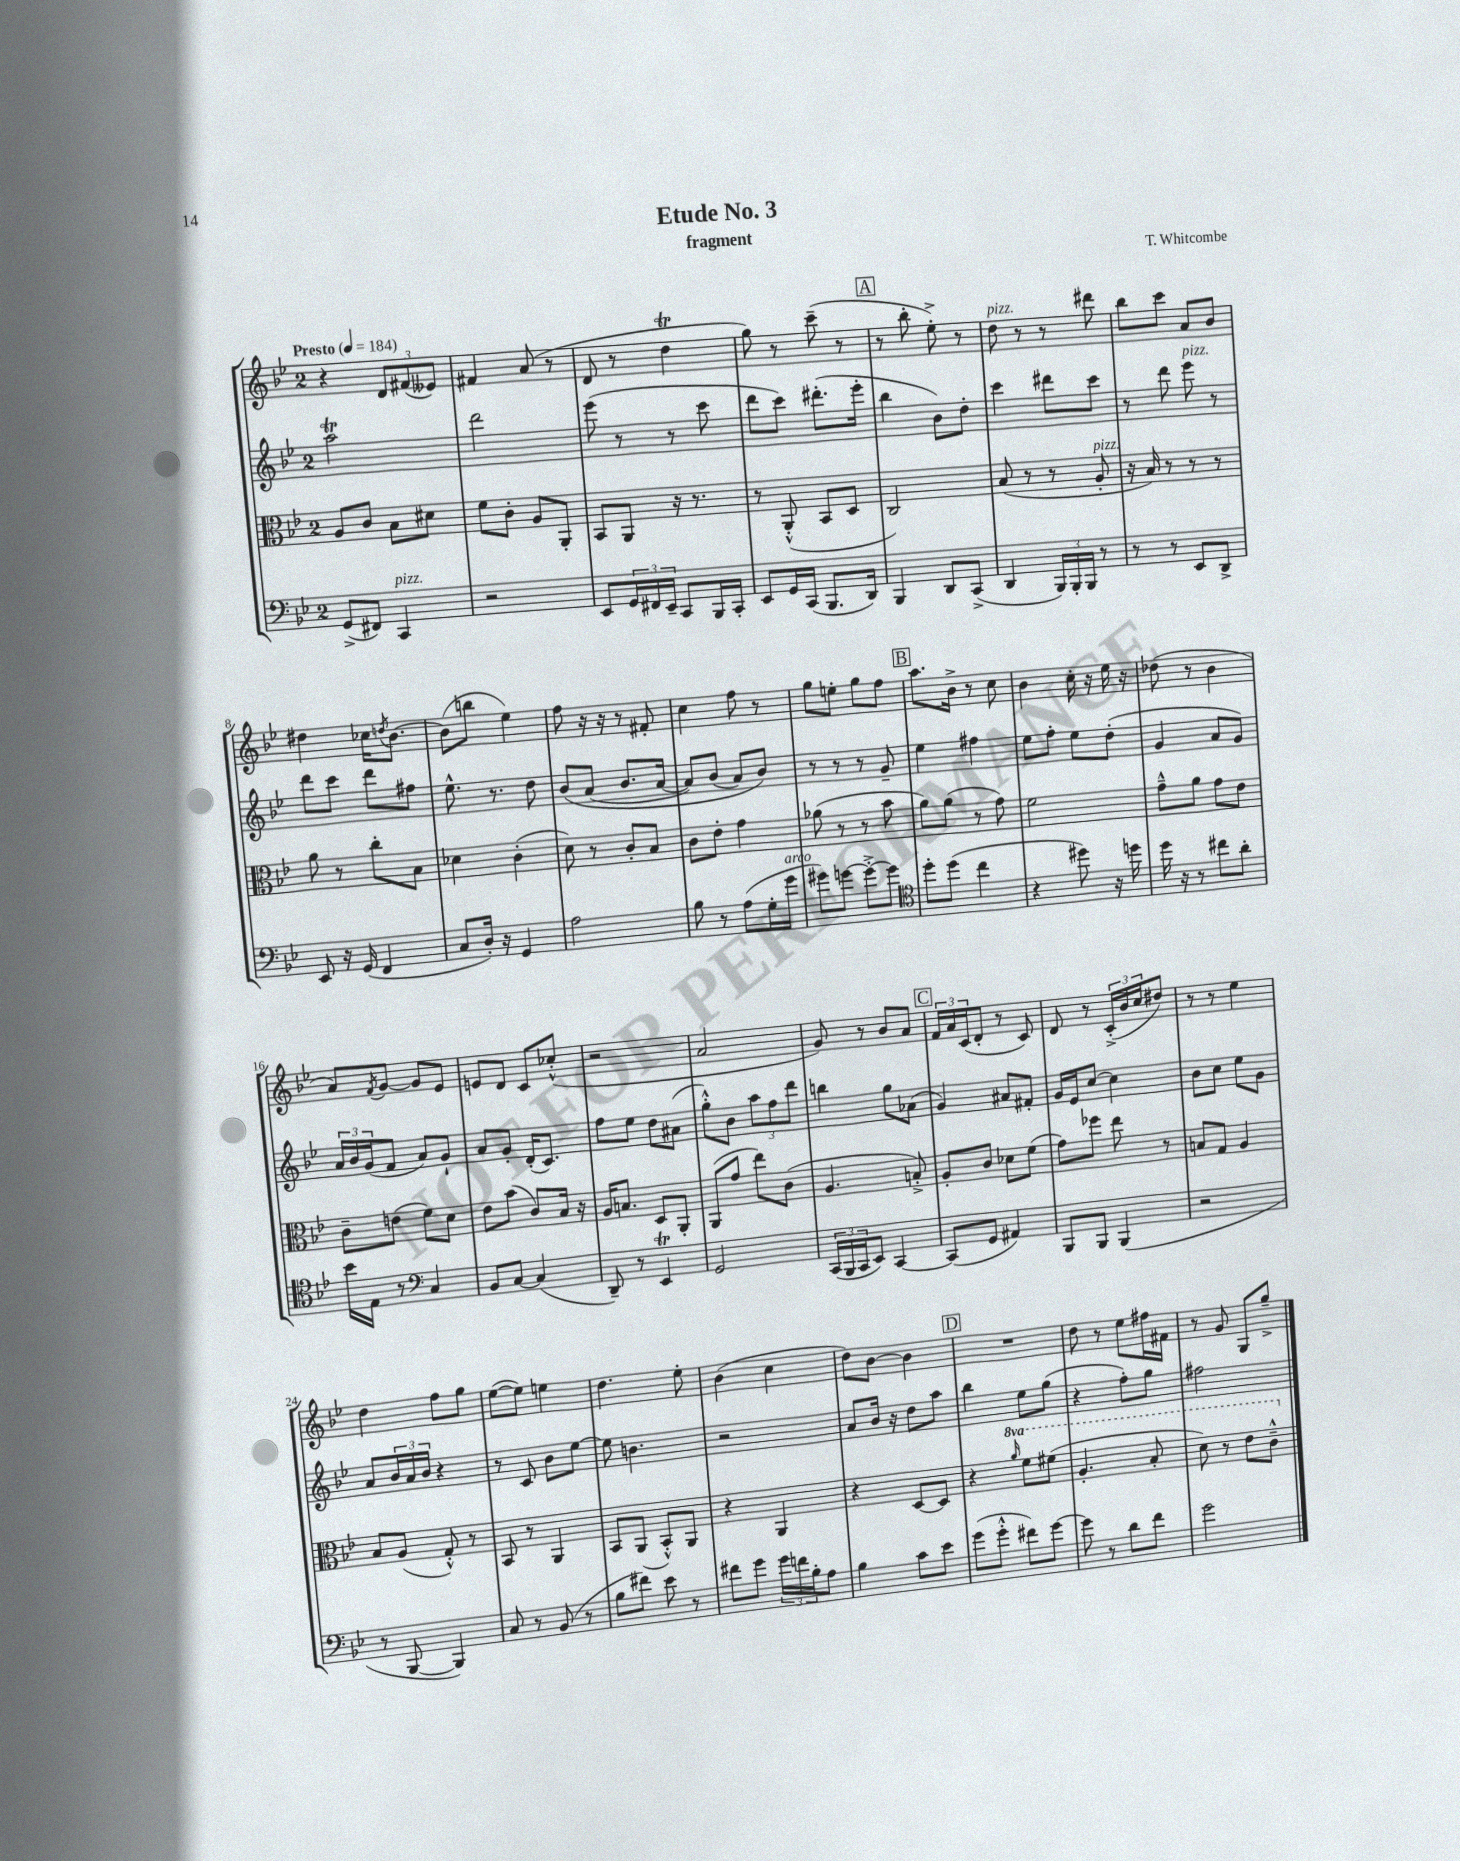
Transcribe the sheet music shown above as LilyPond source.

\header { title = "Etude No. 3" composer = "T. Whitcombe" subtitle = "fragment" }
<<
\new StaffGroup <<
\new Staff = "s0" {
    \clef treble \key bes \major \once \override Staff.TimeSignature.style = #'single-digit \time 2/4 \tempo "Presto" 4 = 184
    r4 \tuplet 3/2 { d'8 fis'8( eeses'8) } |
    fis'4 a'8( r8 |
    d'8 r8 d''4\trill |
    g''8) r8 c'''8--( r8 |
    \mark \markup { \box "A" } r8 bes''8-. ees''8-.->) r8 |
    d''8^\markup { \italic "pizz." } r8 r8 dis'''8 |
    bes''8 c'''8 a'8 bes'8 |
    dis''4 ces''16 \acciaccatura { d''8 } bes'8.~ |
    bes'8( b''8 ees''4) |
    f''8 r16 r16 r8 fis'8-. |
    c''4 f''8 r8 |
    g''8 e''8-. g''8 f''8 |
    \mark \markup { \box "B" } a''8. bes'16-> r8 c''8 |
    bes'4 c''16-. r16 ees''16 r16 |
    des''8( r8 bes'4 |
    a'8) \acciaccatura { f'8 } g'8~ g'8 ees'8 |
    e'8 d'8 c'8 ces''8-.-^( |
    r2 |
    a'2 |
    g'8) r8 bes'8 a'8 |
    \mark \markup { \box "C" } \tuplet 3/2 { f'16 a'16 c'16( } d'8-. r8 c'8) |
    d'8 r8 \tuplet 3/2 { c'16-.->( bes'16 c''16 } dis''8) |
    r8 r8 ees''4 |
    d''4 f''8 g''8 |
    ees''8~( ees''8) e''4 |
    d''4. ees''8-. |
    bes'4( c''4 |
    d''8) bes'8~ bes'4 |
    \mark \markup { \box "D" } R2 |
    d''8 r8 ees''8 fis''16 fis'16 |
    r8 g'8 g8 g''8---> \bar "|." |
}
\new Staff = "s1" {
    \clef treble \key bes \major \once \override Staff.TimeSignature.style = #'single-digit \time 2/4
    a''2\trill |
    d'''2 |
    ees'''8( r8 r8 c'''8 |
    d'''8 c'''8) dis'''8.-.( ees'''16-. |
    \mark \markup { \box "A" } bes''4 bes'8) d''8-. |
    c'''4 dis'''8 c'''8 |
    r8 d'''8 ees'''8^\markup { \italic "pizz." } r8 |
    d'''8 c'''8 d'''8 fis''8 |
    ees''8.-^ r8. d''8 |
    bes'8\( a'8( bes'8. a'16~ |
    a'8) bes'8( a'8) bes'8\) |
    r8 r8 r8 g'8-- |
    \mark \markup { \box "B" } ees''4 fis''4 |
    ees''8 f''8-. ees''8 d''8-.( |
    g'4 a'8 g'8) |
    \tuplet 3/2 { a'16 bes'16 g'16( } f'8 a'8) g'8-! |
    a'8 g'8-. d'16-.( c'8.) |
    f''8 ees''8 d''8 ais'8( |
    g''8-.-^) bes'8 \tuplet 3/2 { a''8 f''8 d'''8 } |
    b''4 g''8 aes'8( |
    \mark \markup { \box "C" } g'4) ais'8 fis'8-. |
    g'16 ees'16 c''8~ c''4 |
    bes'8 c''8 ees''8 g'8 |
    a'8 \tuplet 3/2 { bes'16 a'16 bes'16 } r4 |
    r8 c'8 bes'8 ees''8~ |
    ees''8 b'4. |
    r2 |
    a'8 bes'16 r16 d''8 a''8 |
    \mark \markup { \box "D" } bes''4 ees''8 g''8( |
    r4 f''8-.) g''8 |
    fis''2 \bar "|." |
}
\new Staff = "s2" {
    \clef alto \key bes \major \once \override Staff.TimeSignature.style = #'single-digit \time 2/4 \set Staff.ottavationMarkups = #ottavation-simple-ordinals
    a8 c'8 bes8 dis'8 |
    f'8 c'8-. a8 a,8-. |
    bes,8 a,8 r16 r8. |
    r8 a,8-.-^( bes,8 d8 |
    \mark \markup { \box "A" } c2) |
    bes8( r8 r8 a8-.^\markup { \italic "pizz." } |
    r16 bes16) r8 r8 r8 |
    a'8 r8 c''8-. bes8 |
    des'4 c'4-.( |
    d'8) r8 c'8-. bes8 |
    c'8 ees'8-. g'4 |
    aes'8( r8 r8 bes'8 |
    \mark \markup { \box "B" } a'8) a'8( r8 g'8) |
    f'2 |
    g'8---^ a'8 g'8 ees'8 |
    c'8-- e'8( f'8) d'8 |
    ees'8 bes'8( c'8) bes16 r16 |
    a16 b8. d8 a,8-. |
    a,8( g'8 ees''8) c'8( |
    a4. b8-.->) |
    \mark \markup { \box "C" } a8-. c'8 des'8 f'8( |
    g'8) fes''8 ees''8 r8 |
    b8 g8 a4 |
    bes8 a8( g8-.-^) r8 |
    bes,8 r8 a,4 |
    bes,8 a,8( bes,8-.-^) a,8 |
    r4 a,4 |
    r4 d8~ d8 |
    \mark \markup { \box "D" } r4 \ottava #1 \grace { a''16 } f''8 fis''8( |
    a'4.-. bes'8-. |
    d''8) r8 ees''8 c''8---^ \ottava #0 \bar "|." |
}
\new Staff = "s3" {
    \clef bass \key bes \major \once \override Staff.TimeSignature.style = #'single-digit \time 2/4
    g,8->( fis,8) c,4^\markup { \italic "pizz." } |
    r2 |
    ees,8 \tuplet 3/2 { g,16 fis,16 ees,16-- } c,8 bes,,16 c,16-. |
    ees,8 g,16 c,16( bes,,8. d,16) |
    \mark \markup { \box "A" } bes,,4 d,8 c,8->( |
    d,4 \tuplet 3/2 { bes,,16) bes,,16-. bes,,16 } r8 |
    r8 r8 ees,8 d,8-> |
    ees,8 r16 g,16( f,4 |
    c8 d16-.) r16 g,4 |
    a2 |
    bes8 r8 a8( g16-. g'16^\markup { \italic "arco" } |
    gis'8) g'8~ g'8~-.-> g'8 |
    \mark \markup { \box "B" } \clef tenor d''8-. d''8( c''4 |
    r4 dis''8) r16 d''16 |
    d''16 r16 r8 cis''8 a'8-. |
    bes'16 ees16 r8 \clef bass c4 |
    bes,8 c8~ c4( |
    d,8--) r8 ees,4\trill |
    g,2 |
    \tuplet 3/2 { c,16( bes,,16 c,16 } ees,8) c,4~ |
    \mark \markup { \box "C" } c,8( g,8 ais,4) |
    bes,,8 bes,,8 bes,,4( |
    r2 |
    r8 bes,,8~ bes,,4) |
    c8 r8 bes,8( r8 |
    bes8 fis'8) ees'8 r8 |
    fis'8 g'8 \tuplet 3/2 { g'16 f'16 bes16-. } a8 |
    bes4 c'8 ees'8 |
    \mark \markup { \box "D" } g'8( g'8-.-^ fis'8) g'8~ |
    g'8 r8 d'8 f'8 |
    g'2 \bar "|." |
}
>>
>>
